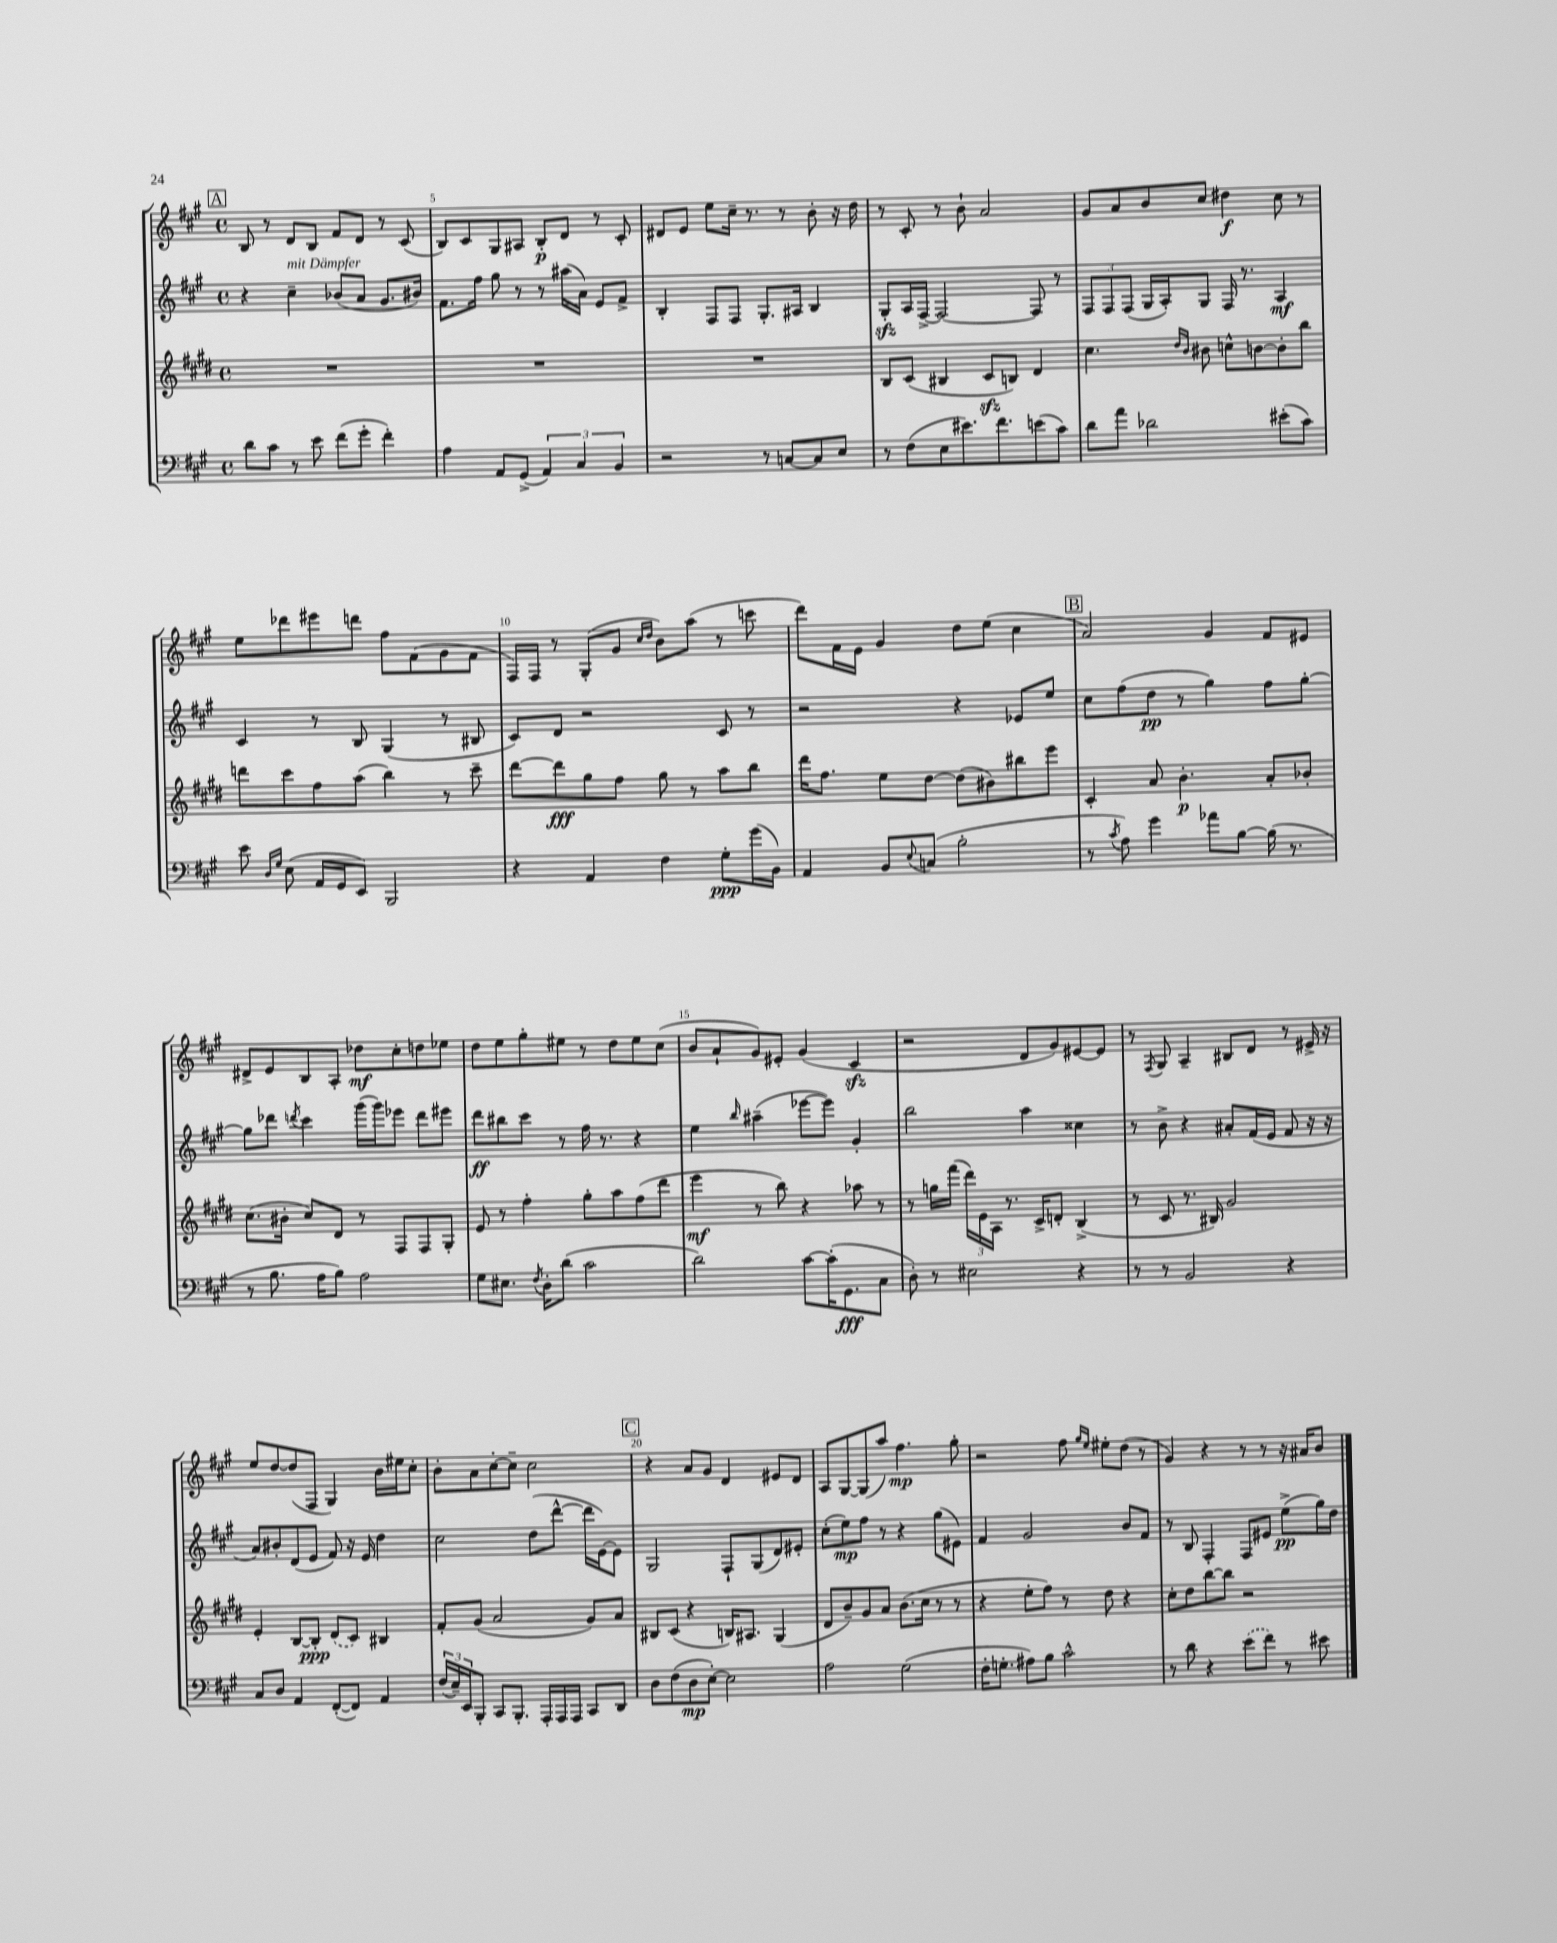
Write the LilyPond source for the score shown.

<<
\new StaffGroup <<
\new Staff = "s0" {
    \clef treble \key a \major \defaultTimeSignature \time 4/4
    \mark \markup { \box "A" } b8 r8 d'8 b8 fis'8 d'8 r8 cis'8( |
    b8) cis'8 gis8 ais8 b8-.\p d'8 r8 cis'8-. |
    dis'8 e'8 e''8 cis''16-- r8. r8 b'8-. r16 d''16 |
    r8 cis'8-. r8 b'8-! a'2 |
    gis'8 a'8 b'8 cis''8 dis''4\f cis''8 r8 |
    e''8 des'''8 eis'''8 d'''8 fis''8 fis'8( gis'8 fis'8 |
    fis16) fis16 r8 gis8-.( gis'8 \grace { cis''16 d''16 } b'8) a''8( r8 c'''8 |
    d'''8) fis'16 e'16 gis'4 d''8 e''8( cis''4 |
    \mark \markup { \box "B" } a'2) gis'4 fis'8 eis'8 |
    dis'8-> e'8 b8 a8-. des''8\mf cis''8-. d''8 ees''8 |
    d''8 e''8 gis''8-. eis''8 r8 d''8 eis''8 cis''8( |
    b'8 a'8-! gis'8) eis'8-. gis'4( cis'4\sfz |
    r2 d'8 gis'8) eis'8~ eis'8 |
    r8 \acciaccatura { fis8 } gis8 a4-- bis8 d'8 r8 eis'16-> r16 |
    e''8 d''8~ d''8( fis8 gis4) b'16 eis''16 cis''8-. |
    b'8-. a'8 cis''8~-. cis''8-- cis''2 |
    \mark \markup { \box "C" } r4 a'8 gis'8 d'4 eis'8 d'8 |
    a8 gis8~ gis8( a''8) fis''4.\mp gis''8-. |
    r2 fis''8 \grace { gis''16 e''16 } eis''8-. d''8( r8 |
    gis'4) r4 r8 r8 r16 ais'16 b'8 \bar "|." |
}
\new Staff = "s1" {
    \clef treble \key a \major \defaultTimeSignature \time 4/4
    \mark \markup { \box "A" } r4 cis''4--^\markup { \italic "mit Dämpfer" } bes'8( a'8 gis'8. bis'16) |
    fis'8. fis''16 gis''8 r8 r8 ais''16( a'16) e'8 fis'8-> |
    b4-. fis8 fis8 gis8.-. ais16 b4 |
    gis8-.\sfz a16 fis16~-> fis2~ fis8 r8 |
    \tuplet 3/2 { fis8 fis8 fis8( } gis16 a16-.) gis8 fis16 r8. a4\mf |
    cis'4 r8 b8 gis4( r8 bis8 |
    cis'8) d'8 r2 cis'8 r8 |
    r2 r4 ees'8 e''8 |
    \mark \markup { \box "B" } cis''8 fis''8( d''8\pp r8 gis''4) fis''8 gis''8~-. |
    gis''8 des'''8 \acciaccatura { d'''8 } cis'''4 gis'''16( gis'''16) ees'''8 d'''8 eis'''8 |
    d'''8\ff bis''8 cis'''8 r8 fis''16 r8. r4 |
    e''4 \grace { b''16 } ais''4--( ees'''8~ ees'''8) gis'4-. |
    b''2 a''4 cisis''4 |
    r8 b'8-> r4 ais'8-. fis'16( e'16 fis'8 r16 r16 |
    a'8) bis'8-. d'8( e'8 fis'8) r16 e'16 d''4 |
    cis''2 d''8( d'''8~-^ d'''16 e'16~) e'8 |
    \mark \markup { \box "C" } gis2 fis8-! gis8( d'8) eis'8-. |
    cis''8-.( e''8\mp) fis''8 r8 r4 gis''8( eis'8) |
    fis'4 gis'2 b'8 fis'8 |
    r8 b8 fis4-. fis8 eis'8 e''8->\pp( gis''16) d''16 \bar "|." |
}
\new Staff = "s2" {
    \clef treble \key e \major \defaultTimeSignature \time 4/4
    \mark \markup { \box "A" } R1 |
    R1 |
    R1 |
    b8 cis'8( bis4 cis'8\sfz b8) dis'4 |
    cis''4. \grace { dis''16 b'16 } bis'8 c''8-^ b'8~ b'8-. b''8 |
    d'''8 cis'''8 fis''8 a''8( b''4) r8 cis'''8-- |
    dis'''8~ dis'''8\fff gis''8 fis''8 gis''8 r8 a''8 b''8 |
    dis'''16 fis''8. e''8 dis''8~ dis''8( bis'8) bis''8 e'''8 |
    \mark \markup { \box "B" } cis'4-. a'8 b'4.-.\p a'8-. bes'8-. |
    cis''8.( bis'16-. cis''8) dis'8 r8 fis8 fis8 gis8-. |
    e'8 r8 fis''4-. gis''8-. a''8 fis''8( dis'''8 |
    e'''4\mf r8 b''8) r4 aes''8 r8 |
    r8 g''16 fis'''16( \tuplet 3/2 { dis'''16) e'16 a16 } r8. cis'16-> d'8-. b4->( |
    r8 cis'8 r8. bis16) gis'2 |
    e'4-. b8~ b8-.\ppp \once \slurDashed dis'8( cis'8) bis4 |
    fis'8-. gis'8( a'2 gis'8) a'8 |
    \mark \markup { \box "C" } bis8 cis'8( r4 b16) ais8. gis4( |
    dis'8 b'8--) gis'8 a'8 b'8.( cis''16 r8 r8 |
    r4 e''8-. fis''8) r8 dis''8 r4 |
    cis''8-. dis''8 b''8~ b''8 r2 \bar "|." |
}
\new Staff = "s3" {
    \clef bass \key a \major \defaultTimeSignature \time 4/4
    \mark \markup { \box "A" } d'8 cis'8 r8 e'8 fis'8( gis'8-. fis'4-.) |
    a4 a,8 gis,8->( \tuplet 3/2 { a,4) cis4 b,4 } |
    r2 r8 c8~ c8 e8 |
    r8 fis8( e8 eis'8.) fis'8. e'8( cis'8) |
    d'8 a'8 des'2 eis'8-.( cis'8) |
    e'8 \grace { d16 gis16 } e8( a,16 gis,16 e,8) b,,2 |
    r4 a,4 fis4 gis8-.\ppp gis'16( b,16) |
    a,4 b,8 \appoggiatura { e8 } c8( b2-. |
    \mark \markup { \box "B" } r8 \acciaccatura { cis'8 } a8) gis'4 aes'8 b8~ b16( r8. |
    r8 b8. a16 b8) a2 |
    gis8 eis8. \acciaccatura { fis8 } d16-. d'8( cis'2 |
    d'2) cis'8~ cis'16-.( gis,8.\fff cis8 |
    d8-.) r8 eis2 r4 |
    r8 r8 b,2 r4 |
    cis8 d8 a,4 fis,8~-.( fis,8) a,4 |
    \tuplet 3/2 { fis16( e16--) e,16 } b,,8-. cis,8 b,,8.-. a,,16-. a,,16 a,,16 cis,8 d,8 |
    \mark \markup { \box "C" } d8 fis8( d8\mp e8~-.) e2 |
    a2 gis2( |
    fis16-. g8.-. ais8) b8 cis'2-^ |
    r8 d'8 r4 \once \slurDashed e'8( fis'8) r8 eis'8 \bar "|." |
}
>>
>>
\layout { \context { \Score currentBarNumber = #4 \override BarNumber.break-visibility = ##(#f #t #t) barNumberVisibility = #(every-nth-bar-number-visible 5) } }
